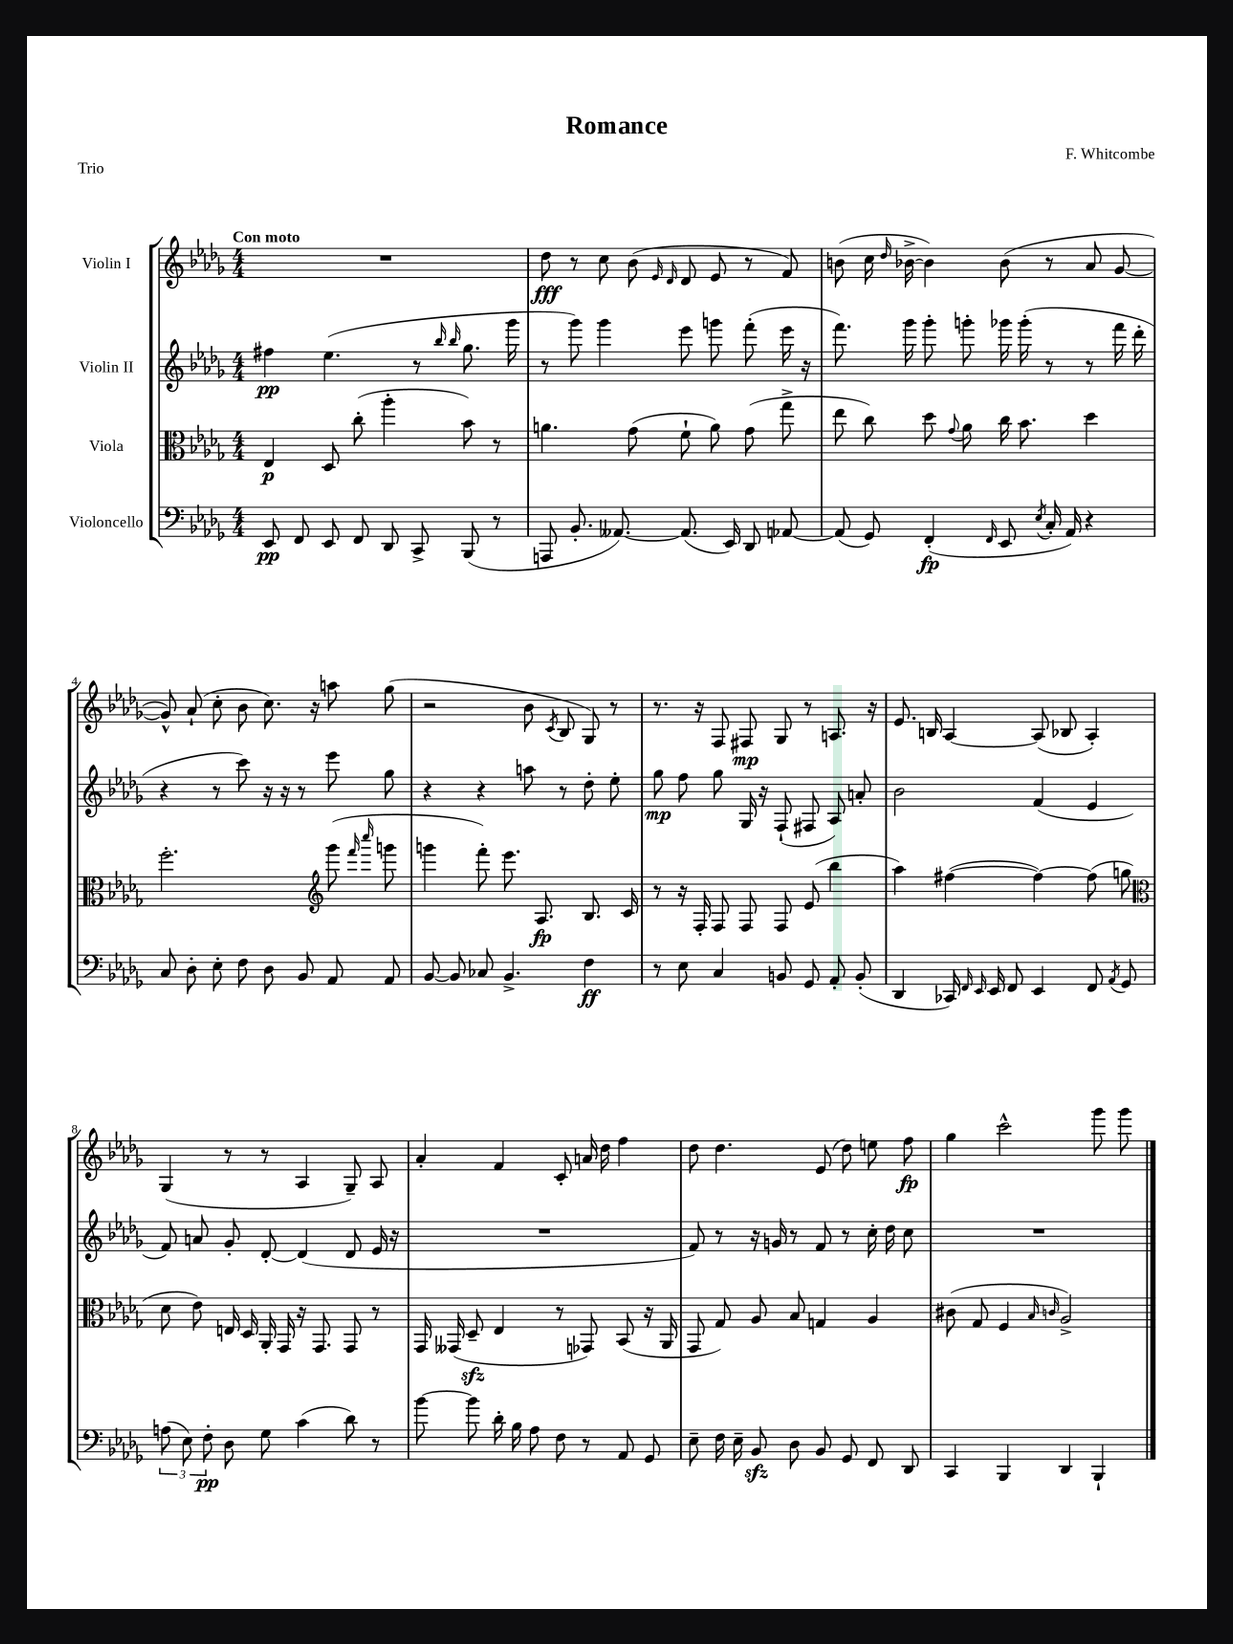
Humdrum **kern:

**kern	**kern	**kern	**kern
*staff4	*staff3	*staff2	*staff1
*clefF4	*clefC3	*clefG2	*clefG2
*k[b-e-a-d-g-]	*k[b-e-a-d-g-]	*k[b-e-a-d-g-]	*k[b-e-a-d-g-]
*M4/4	*M4/4	*M4/4	*M4/4
8EE-/	4E-/	4ff#\	1r
8FF/	.	.	.
8EE-/	8D-/	(4.ee-\	.
8FF/	(8cc'\	.	.
8DD-/	4aa-'\	.	.
8CC^/	.	8r	.
.	.	16qqbb-/	.
.	.	16qqbb-/	.
(8BBB-/	8b-\)	8.gg-\	.
8r	8r	.	.
.	.	16ggg-\	.
=	=	=	=
8AAA/	4.a\	8r	8dd-\
8.BB-'/	.	8ggg-\)	8r
.	.	4ggg-\	8cc\
[8.AA--/)	.	.	.
.	(8g-\	.	(8b-\
.	.	.	16qqe-/
.	.	.	16qqd-/
(8.AA--/]	8f`\	8eee-\	8d-/
.	8a\)	8ggg\	8e-/
16EE-/)	.	.	.
8DD-/	(8g-\	(8fff'\	8r
[8AA-/	8gg-^\	16eee-\	8f/)
.	.	16r	.
=	=	=	=
(8AA-/]	8ee-\	8.fff\)	(8b\
8GG-/)	8cc\)	.	16cc\
.	.	.	16qqdd-/
.	.	16ggg-\	[16b-^\
(4FF'/	8dd-\	8ggg-'\	4b-\])
.	8qqg-/	.	.
.	8a-\	8ggg'\	.
16qqFF/	.	.	.
8EE-/	16cc\	16ggg-\	(8b-\
.	8.b-\	(16ggg-'\	.
8qE-/	.	.	.
16C'/	.	8r	8r
16AA-/)	.	.	.
4r	4dd-\	8r	8a-/
.	.	16fff\	[8g-/
.	.	16ddd-'\	.
=	=	=	=
8C/	2.ff'\	4r	8g-^^/])
8D-'\	.	.	(8a-`/
8E-'\	.	8r	8cc'\
8F\	.	8ccc\)	8b-\
8D-\	.	16r	8.cc\)
.	.	16r	.
8BB-/	.	8r	.
.	.	.	16r
*	*clefG2	*	*
8AA-/	(8ggg-\	8eee-\	8aa\
.	16qqfff/	.	.
.	16qqcccc/	.	.
8AA-/	8ggg\	8gg-\	(8gg-\
=	=	=	=
[8BB-/	4ggg\	4r	2r
8BB-/]	.	.	.
8C-/	8fff'\)	4r	.
4.BB-^/	8.eee-\	.	.
.	.	8aa\	8b-\
.	8.A-/	.	.
.	.	.	8qc/
.	.	8r	8B-/
4F\	8.B-/	8dd-'\	8G-/)
.	.	8ee-'\	8r
.	16c/	.	.
=	=	=	=
8r	8r	8gg-\	8.r
8E-\	16r	8ff\	.
.	16F'/	.	16r
4C/	8F/	8gg-\	8F/
.	8F/	16G-/	8F#/
.	.	16r	.
8BB/	8F/	(8F`/	8G-/
8GG-/	(8e-/	8F#/	8r
8AA-'/	4bb-\	8A-/)	8.A/
(8BB'/	.	8a'/	.
.	.	.	16r
=	=	=	=
4DD-/	4aa-\)	2b-\	8.e-/
.	.	.	16B/
16CC-/)	([4ff#\	.	[4A-/
16qqFF/	.	.	.
16qqEE-/	.	.	.
16EE-/	.	.	.
8FF/	.	.	.
4EE-/	4ff#\_)	(4f/	(8A-/]
.	.	.	8B-/
8FF/	(8ff#\]	4e-/	4A-'/)
8qAA-/	.	.	.
8GG-/	8gg\	.	.
=	=	=	=
*	*clefC3	*	*
(12A\	8d-\	8f/)	(4G-/
12E-\)	.	.	.
.	8e-\)	8a/	.
12F'\	.	.	.
8D-\	16E/	8g-'/	8r
.	16D-/	.	.
8G-\	16AA-'/	[8d-'/	8r
.	16GG-/	.	.
(4c\	16r	(4d-/]	4A-/
.	8.GG-/	.	.
8d-\)	8GG-/	8d-/	8G-~/)
8r	8r	16e-/	8A-/
.	.	16r	.
=	=	=	=
[8b-\	16GG-/	1r	4a-'/
.	(16GG--/	.	.
8b-\]	8D-~/	.	.
16d-'\	4E-/	.	4f/
16B-\	.	.	.
8A-\	.	.	.
8F\	8r	.	8c'/
8r	8GG-/)	.	16a/
.	.	.	16dd-\
8AA-/	(8BB-/	.	4ff\
8GG-/	16r	.	.
.	16AA-/	.	.
=	=	=	=
8E-~\	8GG-/	8f/)	8dd-\
16F\	8G-/)	8r	4.dd-\
16E-~\	.	.	.
8BB-/	8A-/	16r	.
.	.	16g/	.
8D-\	8B-/	8r	.
8BB-/	4G/	8f/	(8e-/
8GG-/	.	8r	8dd-\)
8FF/	4A-/	16cc'\	8ee\
.	.	16dd-\	.
8DD-/	.	8cc\	8ff\
=	=	=	=
4CC/	(8c#\	1r	4gg-\
.	8G-/	.	.
4BBB-/	4F/	.	2ccc^^\
.	16qqB-/	.	.
.	16qqc/	.	.
4DD-/	2A-^/)	.	.
4BBB-`/	.	.	8ggg-\
.	.	.	8ggg-\
==	==	==	==
*-	*-	*-	*-
